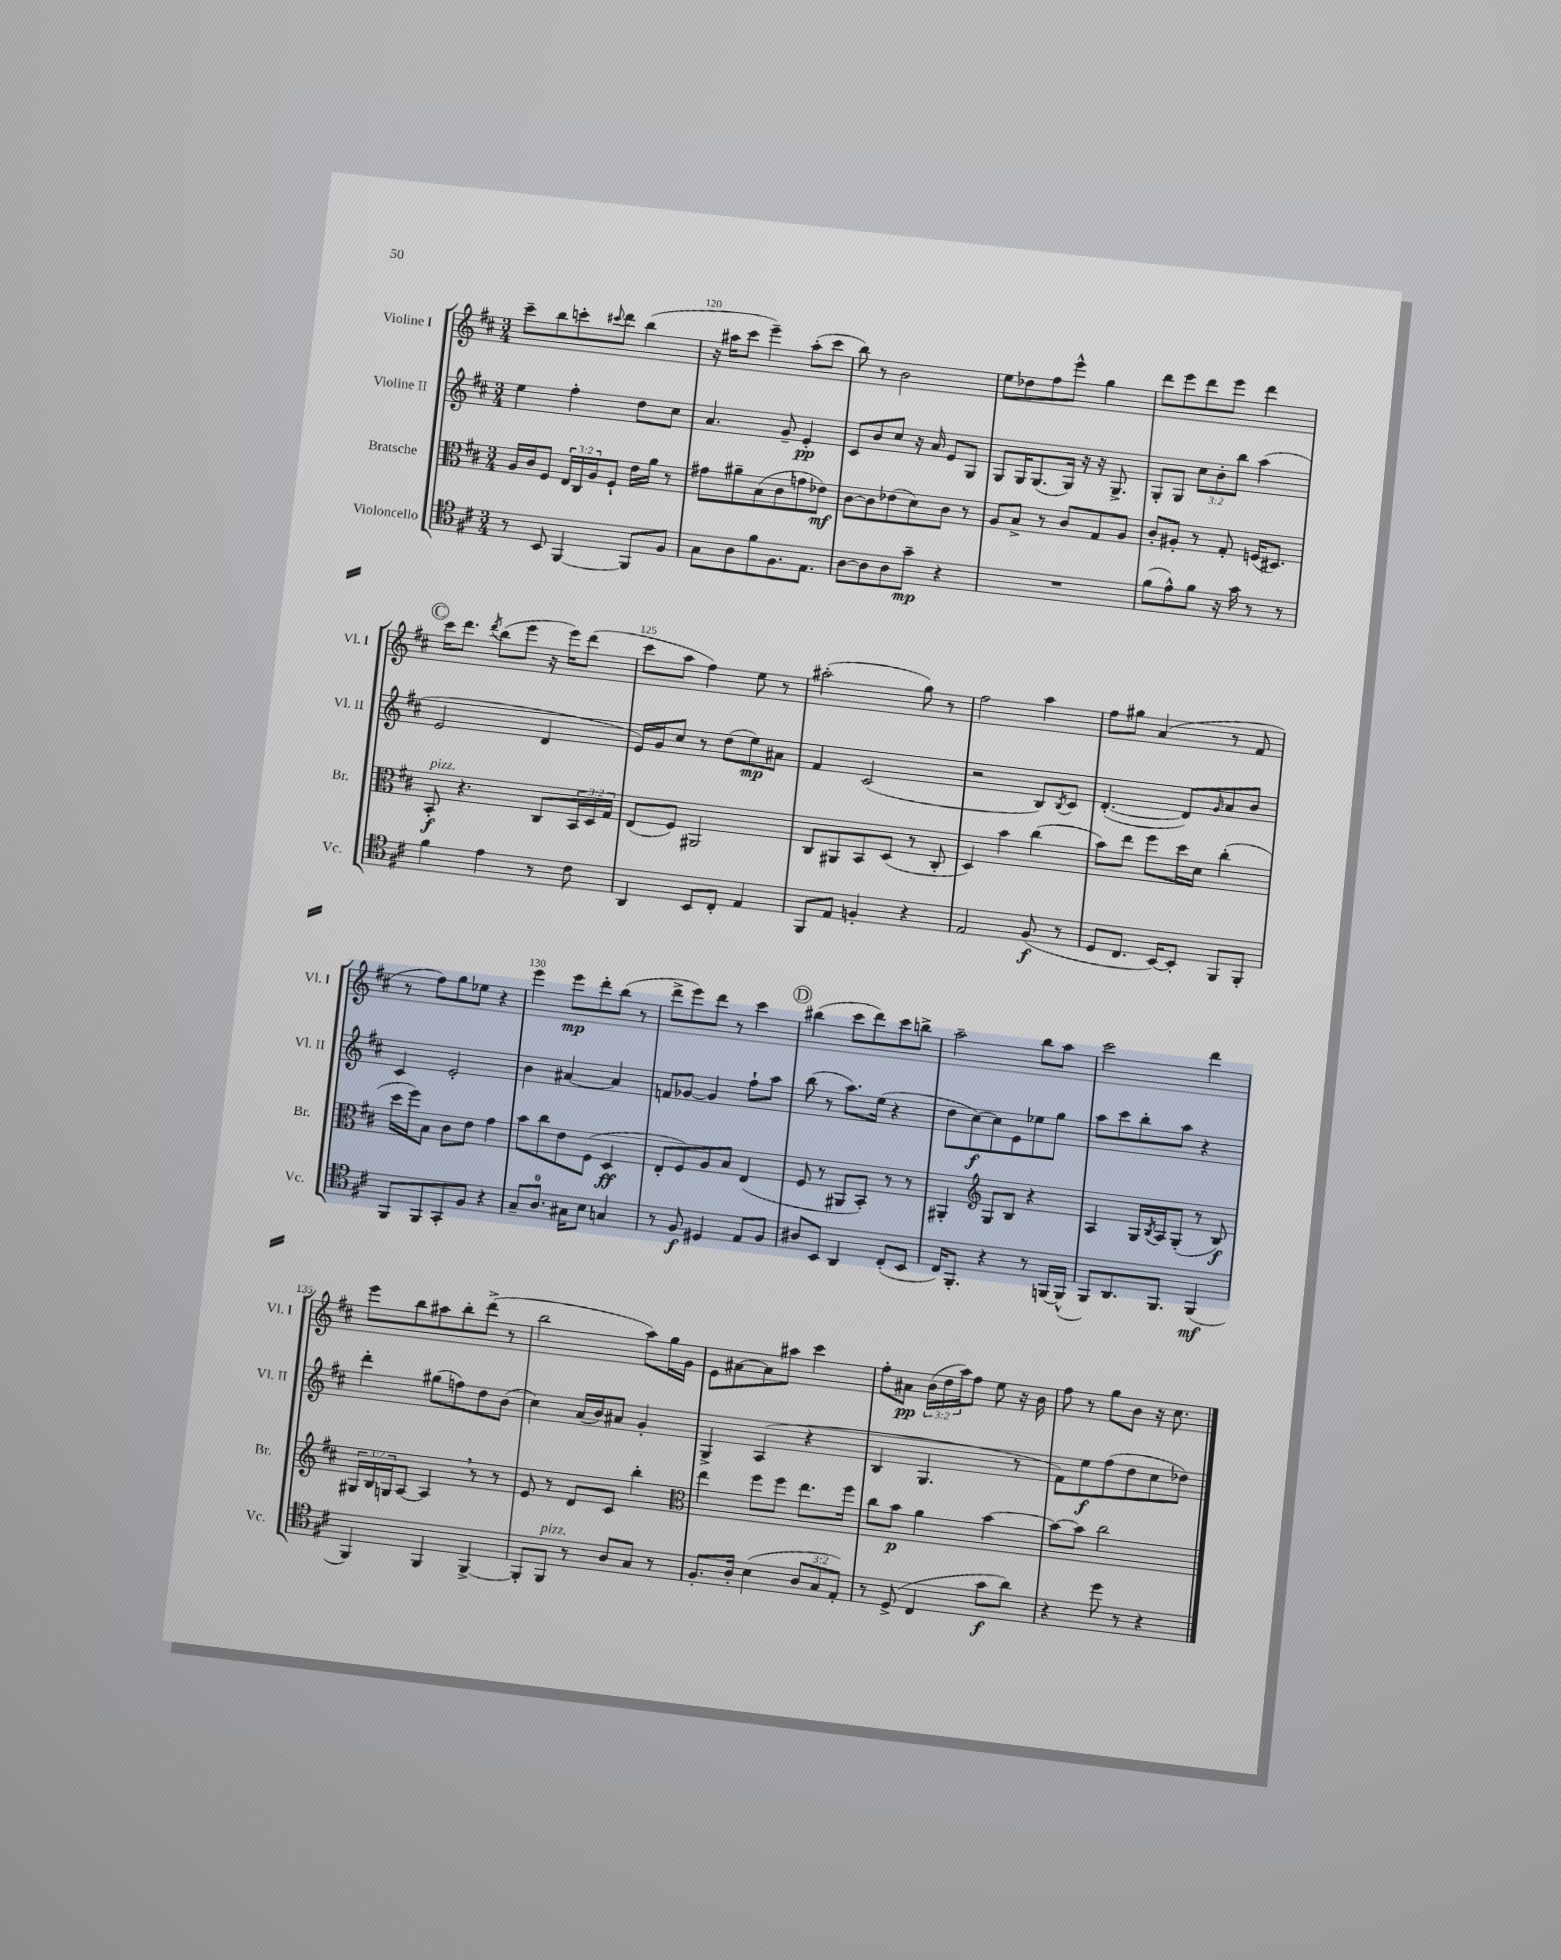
<<
\new StaffGroup <<
\new Staff = "s0" \with { instrumentName = "Violine I" shortInstrumentName = "Vl. I" } {
    \clef treble \key d \major \numericTimeSignature \time 3/4 \override Staff.TupletNumber.text = #tuplet-number::calc-fraction-text
    cis'''8-- b''8 c'''8-. \appoggiatura { cis'''8 } d'''8 b''4( |
    r16 ais''16 cis'''8 e'''4--) ais''8-.( cis'''8 |
    b''8) r8 b'2 |
    e''8 des''8 fis''8 e'''8-^ g''4 |
    d'''8 e'''8 d'''8 e'''8 d'''4 |
    \mark \markup { \circle "C" } cis'''16 d'''8. \acciaccatura { d'''8 } b''8( e'''8 r16 e'''16) d'''8( |
    cis'''8 a''8 fis''4) e''8 r8 |
    ais''2-.( g''8) r8 |
    fis''2 a''4 |
    fis''8 gis''8 a'4( r8 fis'8 |
    r8 fis''8) g''8 ees''8 r4 |
    e'''4 e'''8\mp d'''8-. b''8( r8 |
    d'''8-> e'''8) d'''8 r8 cis'''4 |
    \mark \markup { \circle "D" } bis''4( cis'''8 d'''8) cis'''8 b''8-> |
    a''2-- b''8 a''8 |
    cis'''2 d'''4 |
    e'''8 b''8 ais''8 b''8-. d'''8->( r8 |
    b''2 a''8) g''16 g'16 |
    e'8 ais'8~ ais'8 ais''8 cis'''4 |
    fis''8-. ais'8\pp \tuplet 3/2 { b'16( d''16 a''16) } fis''8 e''8 r16 b'16 |
    fis''8 r8 g''8 b'8 r16 cis''8. \bar "|." |
}
\new Staff = "s1" \with { instrumentName = "Violine II" shortInstrumentName = "Vl. II" } {
    \clef treble \key d \major \numericTimeSignature \time 3/4 \override Staff.TupletNumber.text = #tuplet-number::calc-fraction-text
    e''4 fis''4-. d''8 cis''8 |
    a'4. g'8-- e'4-.\pp |
    cis'8 b'8 cis''8 r16 a'16 e'8 g8 |
    g8 g16 g8.( g16) r16 r16 g8.-> |
    g8-. g8 \tuplet 3/2 { cis''8 b'8-. b''8 } a''4( |
    \mark \markup { \circle "C" } e'2 d'4 |
    e'16) g'16 cis''8 r8 d''8( e''8\mp) ais'8 |
    fis'4 cis'2( |
    r2 b8) \acciaccatura { b8 } cis'8 |
    d'4.~-.( d'8) \grace { g'16 } a'8 b'8 |
    cis'4 e'2-. |
    b'4 ais'4~ ais'4 |
    f'8 ges'8~ ges'4 fis''8-! a''8 |
    \mark \markup { \circle "D" } b''8( r8 a''8.) e''16( r4 |
    d''8 cis''8~\f) cis''8 e'8 ees''8 g''8 |
    a''8 cis'''8 b''8-. a''8 r4 |
    d'''4-. gis''8( f''8) d''8 b'8( |
    cis''4) a'16( b'16) ais'8 g'4-. |
    g4-> a4( r4 |
    b4 g4. r8 |
    fis'8) e''8\f fis''8( d''8 cis''8 des''8) \bar "|." |
}
\new Staff = "s2" \with { instrumentName = "Bratsche" shortInstrumentName = "Br." } {
    \clef alto \key d \major \numericTimeSignature \time 3/4 \override Staff.TupletNumber.text = #tuplet-number::calc-fraction-text
    a16 cis'16 fis8 \tuplet 3/2 { e16 cis16 a16 } fis8-! e'16 a'16 r8 |
    gis'8 ais'8-- b8( cis'8 g'8 ees'8\mf) |
    cis'8~ cis'8 ees'8( d'8) cis'8 r8 |
    a8 b8-> r8 cis'8 g8 a8 |
    cis'8-. ais8-. r8 g8-. f16( dis8.) |
    \mark \markup { \circle "C" } b,8-.\f^\markup { \italic "pizz." } r4. cis8 \tuplet 3/2 { b,16 d16 g16 } |
    e8( fis8) ais,2 |
    cis8 ais,8 b,8 d8( r8 cis8-. |
    d4) b'4 cis''4( |
    b'8) e''8 fis''8 d''16 d'16 cis''4-.( |
    d''16 fis''16) b8 cis'8 e'8 g'4 |
    b'8 cis''8 e'8 fis8( d4\ff |
    e8-. fis8) a8 b8 e4( |
    \mark \markup { \circle "D" } fis8 r8 ais,8 b,8-.) r8 r8 |
    ais,4-. \clef treble g8 b8 r4 |
    a4 g16 \acciaccatura { b8 } a16 g8-.( r8 b8\f) |
    \tuplet 3/2 { gis16 b16 g16 } a8~ a4 \breathe r8 r8 |
    e'8 r8 d'8 cis'8 b''4-. |
    \clef alto e''4 fis''8 fis''8 e''8. fis''16 |
    cis''8 b'8\p a'4 b'4~ |
    b'8~ b'8 cis''2 \bar "|." |
}
\new Staff = "s3" \with { instrumentName = "Violoncello" shortInstrumentName = "Vc." } {
    \clef tenor \key d \major \numericTimeSignature \time 3/4 \override Staff.TupletNumber.text = #tuplet-number::calc-fraction-text
    r8 b,8 fis,4~ fis,8 fis8 |
    g8 a8 fis'8 fis8. e8. |
    a8~ a8 a8 g'8--\mp r4 |
    R2. |
    fis'8( e'8-^) fis'8 r16 g'16 r8 r8 |
    \mark \markup { \circle "C" } fis'4 e'4 r8 cis'8 |
    a,4 b,8 cis8-. e4 |
    fis,8 e8 f4-. r4 |
    e2 fis8\f( r8 |
    d8 cis8. b,16~) b,8-. fis,8 fis,8-. |
    fis,8 fis,8 g,8-. fis8 r4 |
    g8-- a8.-0 gis16 b8 g4 |
    r8 fis8\f dis4 e8 fis8 |
    \mark \markup { \circle "D" } ais8 b,8 a,4 cis8-.( b,8 |
    cis16) fis,8.-. r4 r8 f,16~ f,16-^( |
    fis,8) a,8. fis,8. fis,4\mf( |
    fis,4) fis,4 fis,4~-> |
    fis,8-. fis,8^\markup { \italic "pizz." } r8 a8 g8 r8 |
    fis8.-. a16-. b4( \tuplet 3/2 { a8 g8 e8-.) } |
    r8 d8->( cis4 g'8\f a'8) |
    r4 d''8 r8 r4 \bar "|." |
}
>>
>>
\layout { \context { \Score currentBarNumber = #119 \override BarNumber.break-visibility = ##(#f #t #t) barNumberVisibility = #(every-nth-bar-number-visible 5) } }
